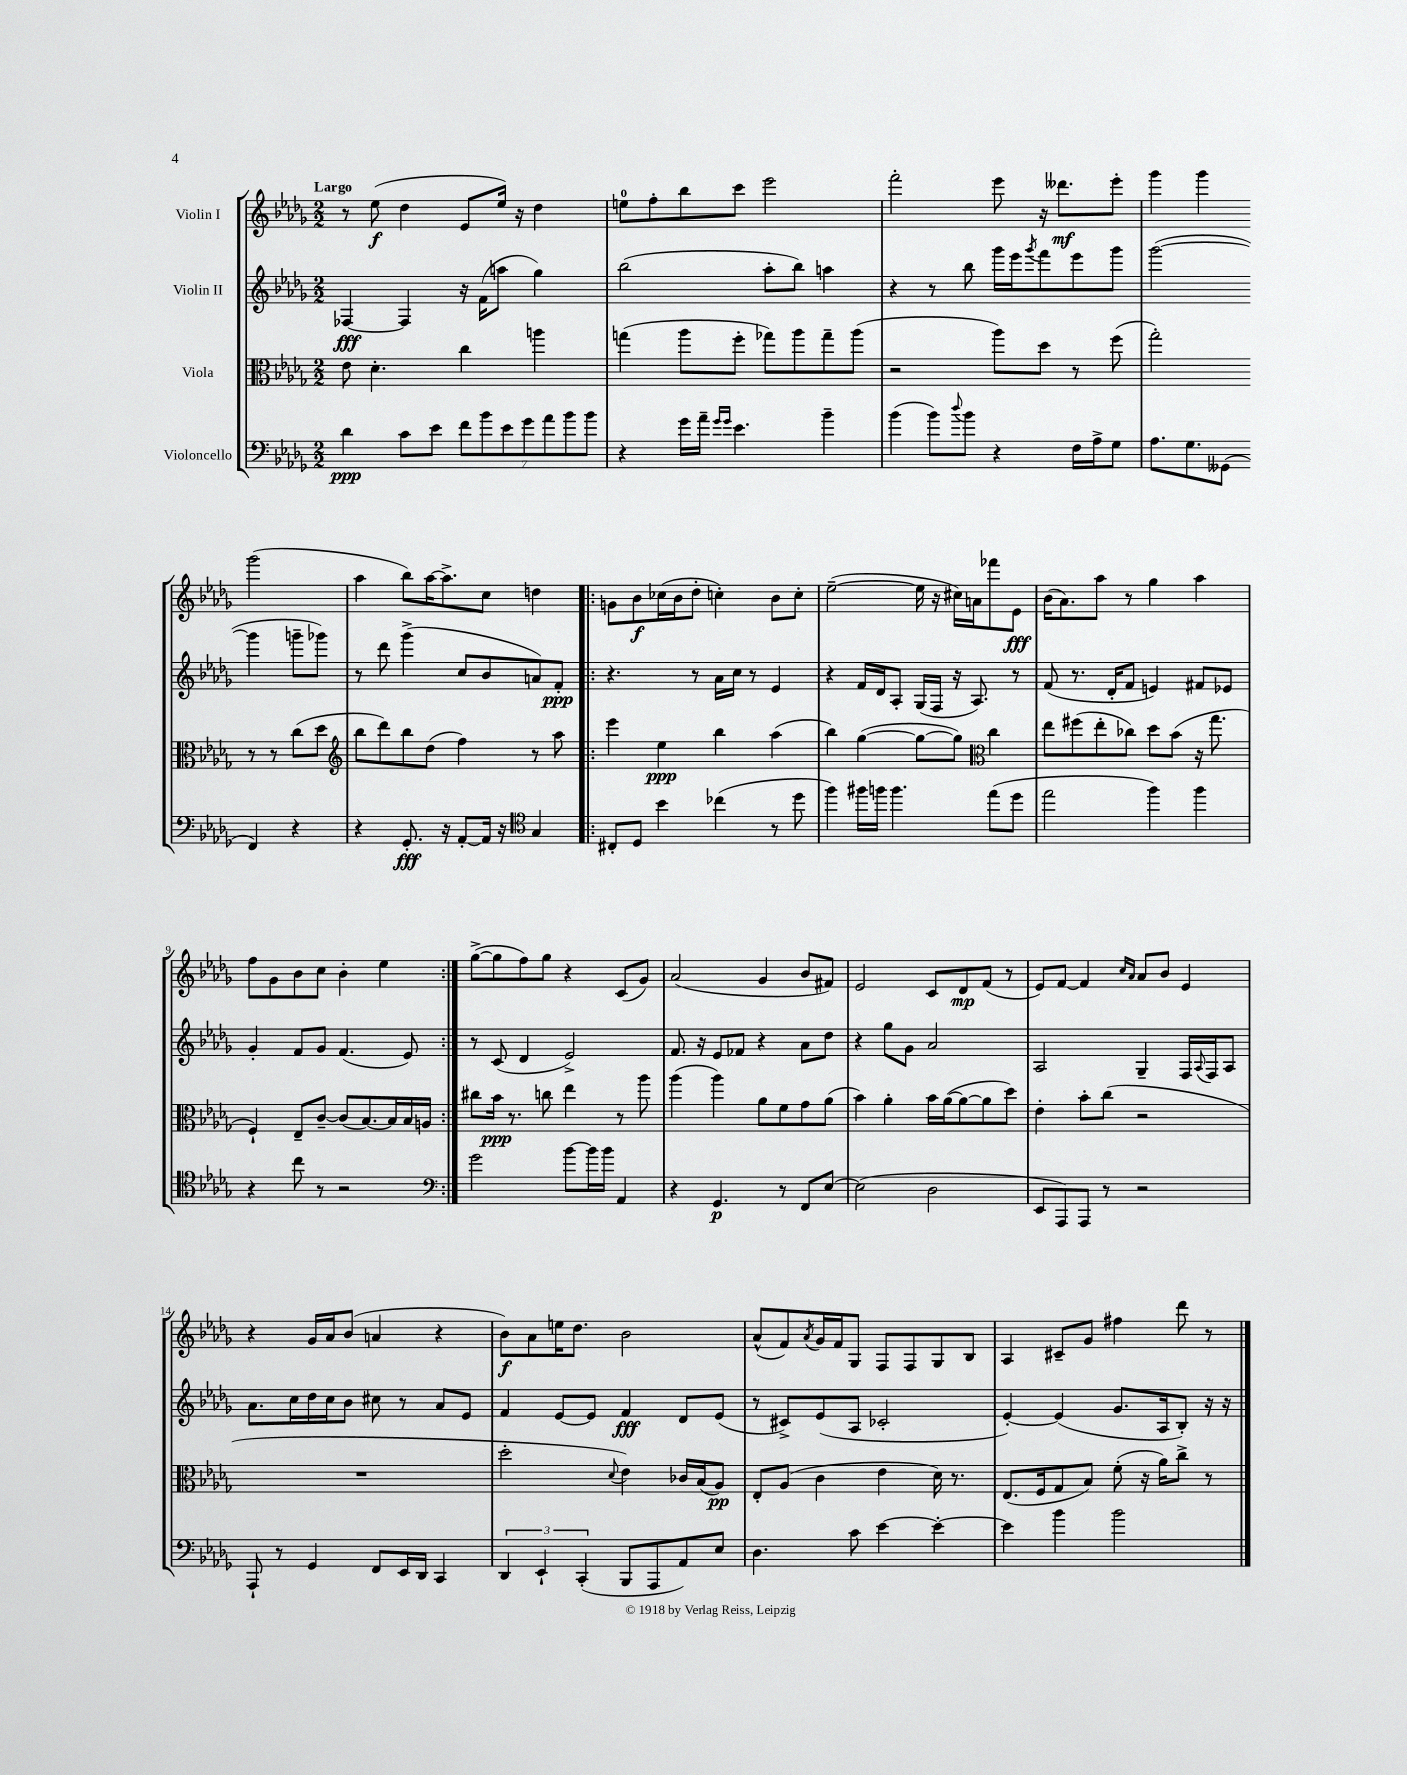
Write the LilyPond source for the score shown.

<<
\new StaffGroup <<
\new Staff = "s0" \with { instrumentName = "Violin I" } {
    \clef treble \key des \major \numericTimeSignature \time 2/2 \tempo "Largo"
    r8 ees''8\f( des''4 ees'8 ees''16) r16 des''4 |
    e''8-0 f''8-. bes''8 c'''8 ees'''2 |
    f'''2-. ees'''8 r16 deses'''8.\mf ees'''8-. |
    ges'''4 ges'''4 ges'''2( |
    aes''4 bes''8) aes''16~ aes''8.-> c''8 d''4 |
    \repeat volta 2 { g'8 bes'8\f ces''16( bes'16 des''8-. c''4-.) bes'8 c''8-. |
    ees''2~--( ees''16 r16 cis''16) a'16 fes'''8 ees'8\fff |
    bes'16( aes'8.) aes''8 r8 ges''4 aes''4 |
    f''8 ges'8 bes'8 c''8 bes'4-. ees''4 | }
    ges''8~->( ges''8 f''8) ges''8 r4 c'8( ges'8) |
    aes'2( ges'4 bes'8 fis'8) |
    ees'2 c'8 des'8\mp f'8( r8 |
    ees'8) f'8~ f'4 \grace { c''16 aes'16 } aes'8 bes'8 ees'4 |
    r4 ges'16 aes'16 bes'8( a'4 r4 |
    bes'8\f) aes'8 e''16 des''8. bes'2 |
    aes'8-^( f'8) \acciaccatura { aes'8 } ges'16 f'16 ges8 f8 f8 ges8 bes8 |
    aes4 cis'8-- ges'8 fis''4 des'''8 r8 \bar "|." |
}
\new Staff = "s1" \with { instrumentName = "Violin II" } {
    \clef treble \key des \major \numericTimeSignature \time 2/2
    fes4~\fff fes4 r16 f'16( a''8 ges''4) |
    bes''2( aes''8-. bes''8) a''4 |
    r4 r8 bes''8 ges'''16 ees'''16 \acciaccatura { ges'''8 } f'''8 ees'''8 ges'''8 |
    ges'''2~( ges'''4 g'''8-- ges'''8) |
    r8 des'''8 ges'''4->( c''8 bes'8 a'8) f'8-.\ppp |
    \repeat volta 2 { r4. r8 aes'16 c''16 r8 ees'4 |
    r4 f'16 des'16 aes8-. ges16( f16 r16 aes8.) r8 |
    f'8( r8. des'16-. f'8 e'4) fis'8 ees'8 |
    ges'4-. f'8 ges'8 f'4.( ees'8) | }
    r8 c'8( des'4 ees'2->) |
    f'8. r16 ees'8 fes'8 r4 aes'8 des''8 |
    r4 ges''8 ges'8 aes'2 |
    aes2 ges4-- f16 \appoggiatura { aes8 } f16 aes8 |
    aes'8. c''16 des''16 c''16 bes'8 cis''8 r8 aes'8 ees'8 |
    f'4 ees'8~ ees'8 f'4\fff des'8 ees'8( |
    r8 cis'8->) ees'8( aes8 ces'2-. |
    ees'4~-.) ees'4( ges'8. aes16 bes8-.) r16 r16 \bar "|." |
}
\new Staff = "s2" \with { instrumentName = "Viola" } {
    \clef alto \key des \major \numericTimeSignature \time 2/2
    ees'8 des'4.-. c''4 a''4 |
    g''4( aes''8 f''8-. ges''8) aes''8 ges''8-- aes''8( |
    r2 aes''8) des''8 r8 f''8( |
    ges''2-.) r8 r8 c''8( des''8 |
    \clef treble bes''8 des'''8) bes''8 des''8( f''4) r8 aes''8 |
    \repeat volta 2 { ees'''4 ees''4\ppp bes''4 aes''4( |
    bes''4) ges''4~( ges''8~ ges''8) \clef alto c''4 |
    ees''8 fis''8( ees''8-. ces''8) des''8 bes'8( r16 ges''8. |
    f4-!) ees8-- c'8~-- c'8( bes8.~) bes16 bes16 a16 | }
    cis''8 bes'16\ppp r8. c''8 ees''4 r8 aes''8 |
    aes''4( aes''4) aes'8 f'8 ges'8 aes'8( |
    bes'4) aes'4-. bes'16 aes'16~( aes'8~ aes'8 des''8) |
    ees'4-. bes'8-. c''8( r2 |
    R1 |
    des''2-. \appoggiatura { des'8 } ees'4) ces'16 bes16( aes8\pp) |
    ees8-. aes8( c'4 ees'4 des'16) r8. |
    ees8.( f16 ges8 bes8) f'8-.( r16 aes'16) c''8-> r8 \bar "|." |
}
\new Staff = "s3" \with { instrumentName = "Violoncello" } {
    \clef bass \key des \major \numericTimeSignature \time 2/2
    des'4\ppp c'8 ees'8 \tuplet 7/4 { f'8 bes'8 ees'8 ges'8 aes'8 bes'8 bes'8 } |
    r4 ges'16 aes'16-- \grace { ges'16 ges'16 } ees'4. bes'4-- |
    bes'4( bes'8) \appoggiatura { des''8 } bes'8 r4 f16 aes16-> ges8 |
    aes8. ges8. geses,8( f,4) r4 |
    r4 ges,8.-.\fff r16 aes,8~-. aes,16 r16 \clef tenor ges4 |
    \repeat volta 2 { cis8-. des8 bes'4 ces''4( r8 des''8 |
    f''4) fis''16 f''16 f''4. ees''8( des''8 |
    ees''2 f''4) f''4 |
    r4 c''8 r8 r2 | }
    \clef bass ges'2 bes'8~ bes'16 bes'16 aes,4 |
    r4 ges,4.\p r8 f,8 ees8~ |
    ees2( des2 |
    ees,8 aes,,8) aes,,8 r8 r2 |
    aes,,8-! r8 ges,4 f,8 ees,16 des,16 c,4 |
    \tuplet 3/2 { des,4 ees,4-! c,4-.( } bes,,8 aes,,8 aes,8) ees8 |
    des4. c'8 ees'4~ ees'4~-. |
    ees'4 bes'4 bes'2 \bar "|." |
}
>>
>>
